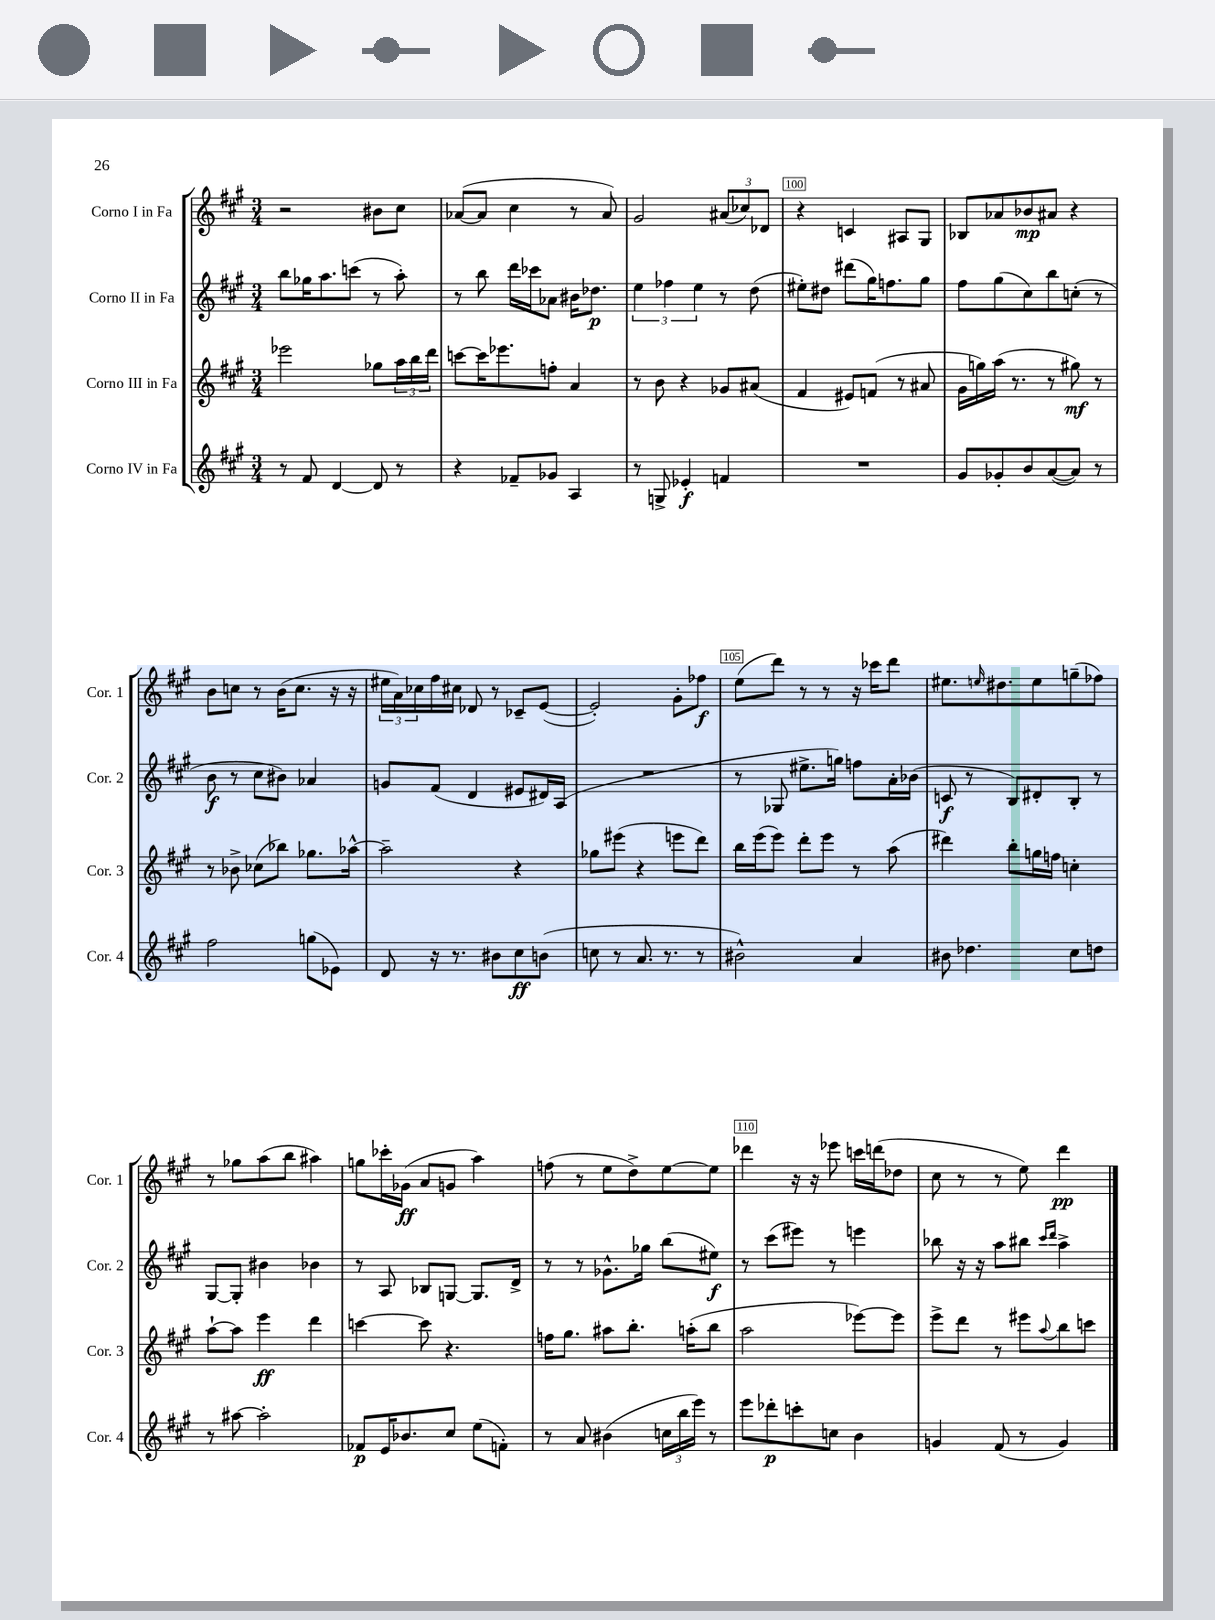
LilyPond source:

<<
\new StaffGroup <<
\new Staff = "s0" \with { instrumentName = "Corno I in Fa" shortInstrumentName = "Cor. 1" } {
    \clef treble \key a \major \numericTimeSignature \time 3/4
    r2 bis'8 cis''8 |
    aes'8~( aes'8 cis''4 r8 aes'8) |
    gis'2 \tuplet 3/2 { ais'8( ces''8) des'8 } |
    r4 c'4 ais8 gis8 |
    bes8 aes'8 bes'8\mp ais'8 r4 |
    b'8 c''8 r8 b'16( c''8. r16 r16 |
    \tuplet 3/2 { eis''16 a'16) ces''16 } fis''16 cis''16 des'8 r8 ces'8-- e'8~( |
    e'2-.) gis'8-. fes''8\f |
    e''8( d'''8) r8 r8 r16 ces'''16 d'''8 |
    eis''8. \grace { e''16 } dis''8. e''8 g''8--( fes''8) |
    r8 ges''8 a''8( b''8 ais''4) |
    g''8 ces'''16-. ges'16\ff( a'8 g'8 a''4) |
    f''8( r8 e''8 d''8->) e''8~ e''8 |
    des'''4 r16 r16 ees'''8 c'''16 d'''16( des''8 |
    cis''8 r8 r8 e''8) d'''4\pp \bar "|." |
}
\new Staff = "s1" \with { instrumentName = "Corno II in Fa" shortInstrumentName = "Cor. 2" } {
    \clef treble \key a \major \numericTimeSignature \time 3/4
    b''8 ges''16 a''8. c'''8( r8 a''8-.) |
    r8 b''8 d'''16 ces'''16 aes'8 bis'16 des''8.\p |
    \tuplet 3/2 { e''4 fes''4 e''4 } r8 d''8( |
    eis''8-.) dis''8 dis'''8( gis''16) f''8. gis''8 |
    fis''8 gis''8( cis''8) b''8 c''8-.( r8 |
    b'8\f r8 cis''8 bis'8) aes'4 |
    g'8 fis'8( d'4 eis'8 dis'16) a16( |
    R2. |
    r8 ges8 eis''8.-> g''16) f''8 a'16-. bes'16( |
    c'8\f r8 b8) dis'8-. b8-. r8 |
    gis8~ gis8-. bis'4 bes'4 |
    r8 a8 bes8 g8~ g8. d'16-> |
    r8 r8 ges'8.-^ ges''16 b''8( eis''8\f) |
    r8 cis'''8( eis'''8) r8 e'''4 |
    bes''8 r16 r16 a''8 bis''8 \grace { cis'''16 d'''16 } a''4-> \bar "|." |
}
\new Staff = "s2" \with { instrumentName = "Corno III in Fa" shortInstrumentName = "Cor. 3" } {
    \clef treble \key a \major \numericTimeSignature \time 3/4
    ees'''2 ges''8 \tuplet 3/2 { a''16 b''16 d'''16 } |
    c'''8~ c'''16 ees'''8. f''8-. a'4 |
    r8 b'8 r4 ges'8 ais'8( |
    fis'4 eis'8) f'8( r8 ais'8 |
    gis'16 g''16) a''16( r8. r8 gis''8\mf) r8 |
    r8 bes'8-> ces''8( bes''8) ges''8. aes''16~-^ |
    aes''2-- r4 |
    ges''8 eis'''8( r4 e'''8 d'''8) |
    b''16 e'''16( e'''8) d'''8-. e'''8 r8 a''8( |
    dis'''4) b''8-. g''16 f''16 c''4-. |
    a''8~-! a''8 e'''4\ff d'''4 |
    c'''4~ c'''8 r4. |
    f''16 gis''8. ais''8 b''8.-. a''16-.( b''8 |
    a''2 ees'''8~) ees'''8 |
    e'''8-> d'''8 r8 eis'''8 \appoggiatura { a''8 } b''8 c'''8 \bar "|." |
}
\new Staff = "s3" \with { instrumentName = "Corno IV in Fa" shortInstrumentName = "Cor. 4" } {
    \clef treble \key a \major \numericTimeSignature \time 3/4
    r8 fis'8 d'4~ d'8 r8 |
    r4 fes'8-- ges'8 a4 |
    r8 g8-> ees'4-.\f f'4 |
    R2. |
    gis'8 ges'8-. b'8 a'8~( a'8) r8 |
    fis''2 g''8( ees'8) |
    d'8 r16 r8. bis'8 cis''8\ff b'8( |
    c''8 r8 a'8. r8. r8 |
    bis'2-^) a'4 |
    bis'8 des''4. cis''8 d''8 |
    r8 ais''8~ ais''2-. |
    fes'8\p e'16 bes'8. cis''8 e''8( f'8-.) |
    r8 a'8 bis'4( \tuplet 3/2 { c''16 b''16 e'''16) } r8 |
    e'''8 des'''8-.\p c'''8-. c''8 b'4 |
    g'4 fis'8( r8 g'4) \bar "|." |
}
>>
>>
\layout { \context { \Score currentBarNumber = #97 \override BarNumber.break-visibility = ##(#f #t #t) barNumberVisibility = #(every-nth-bar-number-visible 5) \override BarNumber.stencil = #(make-stencil-boxer 0.1 0.3 ly:text-interface::print) } }
